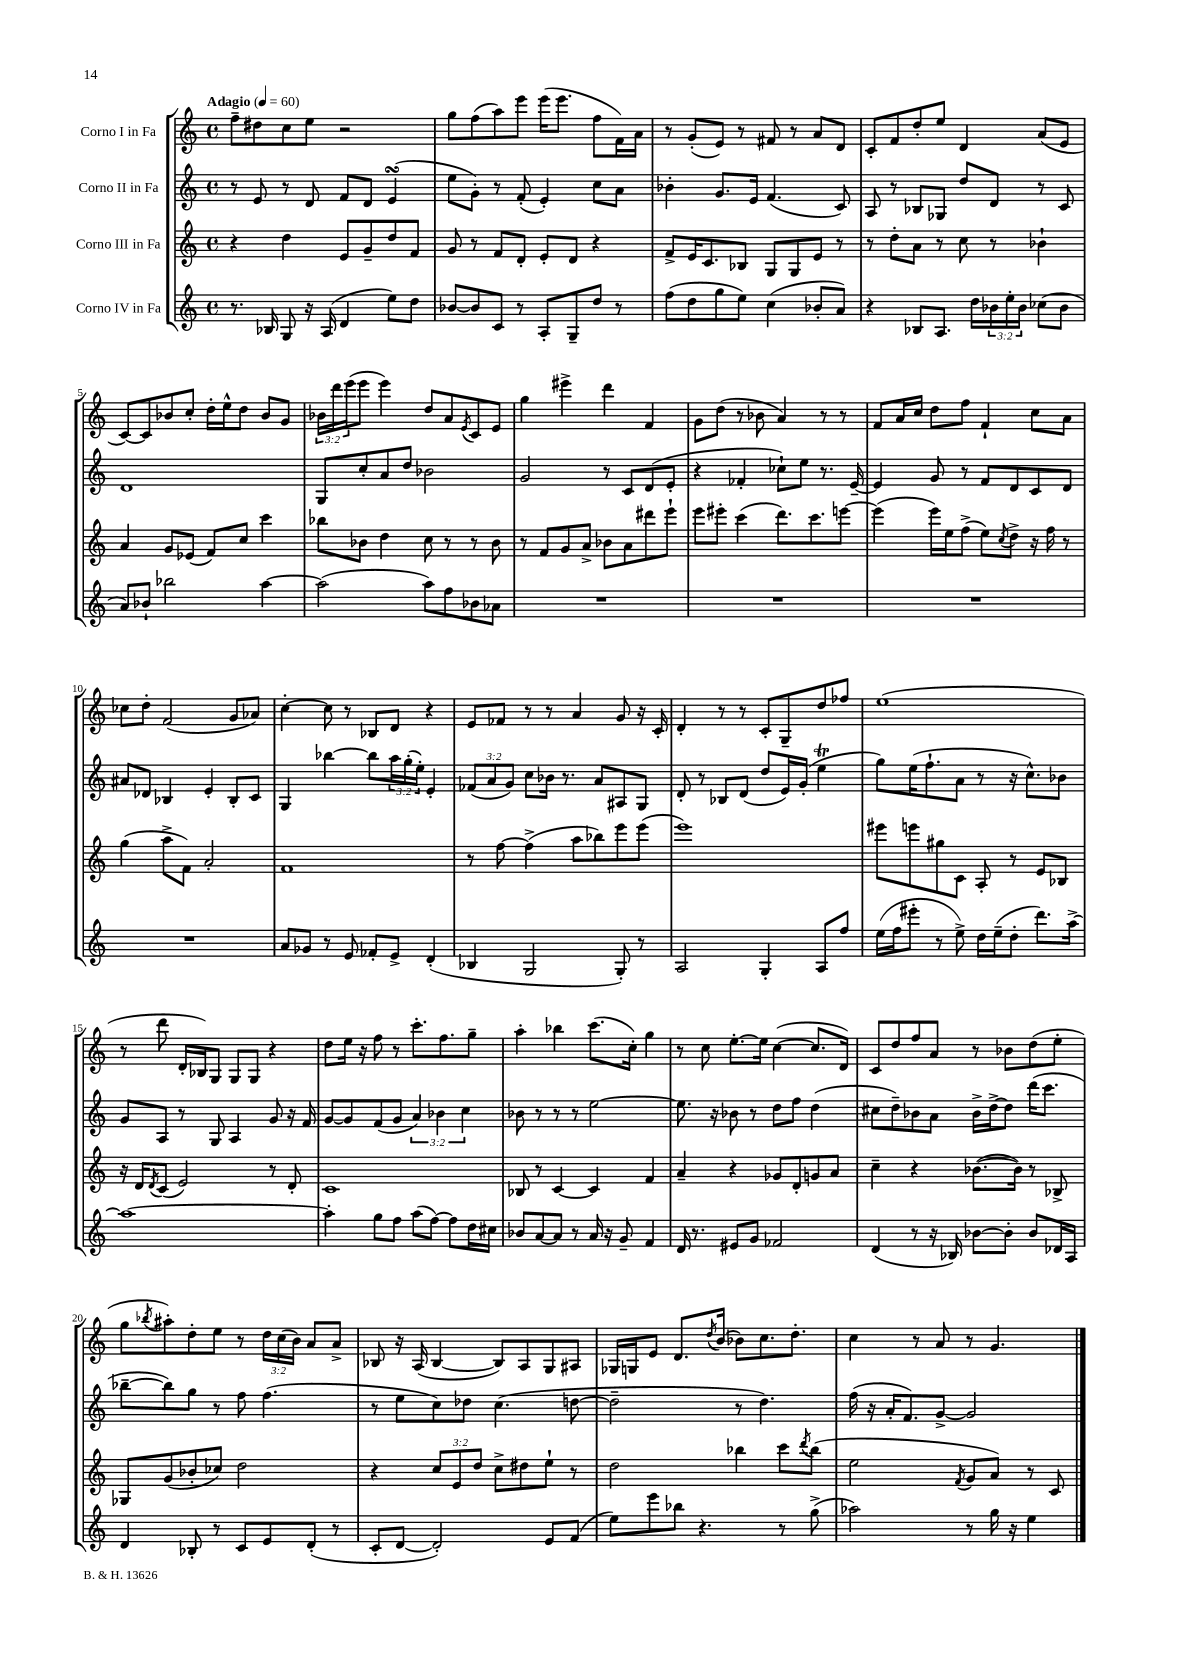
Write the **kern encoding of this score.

**kern	**kern	**kern	**kern
*part4	*part3	*part2	*part1
*staff4	*staff3	*staff2	*staff1
*I"Corno IV in Fa	*I"Corno III in Fa	*I"Corno II in Fa	*I"Corno I in Fa
*clefG2	*clefG2	*clefG2	*clefG2
*k[]	*k[]	*k[]	*k[]
*M4/4	*M4/4	*M4/4	*M4/4
*met(c)	*met(c)	*met(c)	*met(c)
*MM60	*MM60	*MM60	*MM60
=1	=1	=1	=1
!	!	!	!LO:TX:a:B:t=Adagio
8.r	4r	8r	8ff~\L
.	.	8e/	8dd#X\
16B-X/	.	.	.
8G/	4dd\	8r	8cc\
16r	.	8d/	8ee\J
(16A/	.	.	.
4d/	8e/L	8f/L	2r
.	8g~/	8d/J	.
8ee\L)	8dd/	(4esSsS/	.
8dd\J	8f/J	.	.
=2	=2	=2	=2
[8b-X/L	8g/	8ee\L	8gg\L
8b-/]	8r	8g'\J)	(8ff\
8c/J	8f/L	8r	8aa\)
8r	8d'/J	(8f'/	8eee\J
8A'/L	8e'/L	4e'/)	(16eee\KL
.	.	.	8.eee\J
8G~/	8d/J	.	.
8dd/J	4r	8cc\L	8ff\L
8r	.	8a\J	16f\L)
.	.	.	16a\JJ
=3	=3	=3	=3
(8ff\L	8f^/L	4b-X'\	8r
8dd\	16e/K	.	(8g'/L
.	8.c/	.	.
8gg\	.	8.g/L	8e/J)
8ee\J)	8B-X/J	.	8r
.	.	16e/Jk	.
(4cc\	8G/L	(4.f/	8f#X/
.	8G/	.	8r
8b-X'/L	8e/J	.	8a/L
8a/J)	8r	8c/)	8d/J
=4	=4	=4	=4
4r	8r	8A/	8c'/L
.	8dd'\L	8r	8f/
8B-X/L	8a\J	8B-X/L	8dd'/
8.A/J	8r	8G-X/J	8ee/J
.	8cc\	8dd/L	4d/
16dd\LL	.	.	.
24b-X\	8r	8d/J	.
24ee'\	.	.	.
24b-\JJ	.	.	.
(8cc-X\L	4b-X`\	8r	(8a/L
8b-\J	.	8c/	8e/J
!!LO:LB:g=z
=5	=5	=5	=5
8a/L)	4a/	1d	[8c/L)
8b-X`/J	.	.	8c/]
2bb-X\	8g/L	.	8b-X/
.	(8e-X/J	.	8cc'/J
.	8f/L)	.	16dd'\LL
.	.	.	16ee^^\J
.	8cc/J	.	8dd\J
[4aa\	4ccc\	.	8b-/L
.	.	.	8g/J
=6	=6	=6	=6
(2aa\]	8bb-X\L	8G/L	24b-X\LL
.	.	.	24ddd\
.	.	.	(24eee\J
.	8b-X\J	8cc'/	8eee\J
.	4dd\	8a/	4eee\)
.	.	8dd/J	.
8aa\L)	8cc\	2b-X\	8dd/L
8ff\	8r	.	8a/
.	.	.	8qe/
8b-X\	8r	.	8c/
8a-X\J	8b-\	.	8e/J
=7	=7	=7	=7
1r	8r	2g/	4gg\
.	8f/L	.	.
.	8g/	.	4eee#X^\
.	8a^/J	.	.
.	8b-X\L	8r	4ddd\
.	8a\	8c/L	.
.	8ddd#X\	(8d/	4f/
.	8eee`\J	8e'/J	.
=8	=8	=8	=8
1r	8eee\L	4r	8g\L
.	8eee#X'\J	.	(8dd\J
.	(4ccc\	4f-X'/	8r
.	.	.	8b-X\
.	8.ddd\L)	8cc-X`\L)	4a/)
.	.	8ee\J	.
.	8.ccc\	.	.
.	.	8.r	8r
.	[8eeen\J	.	8r
.	.	[16e~/	.
=9	=9	=9	=9
1r	(4eee\]	4e/]	8f/L
.	.	.	16a/L
.	.	.	16cc/JJ
.	16eee\LL)	8g/	8dd\L
.	16ee\J	.	.
.	(8ff^\J	8r	8ff\J
.	8ee\L)	8f/L	4f`/
.	8qcc/	.	.
.	8dd^\J	8d/	.
.	16r	8c/	8cc\L
.	16ff\	.	.
.	8r	8d/J	8a\J
!!LO:LB:g=z
=10	=10	=10	=10
1r	(4gg\	8a#X/L	8cc-X\L
.	.	8d-X/J	8dd'\J
.	8aa^\L	4B-X/	(2f/
.	8f\J)	.	.
.	2a'/	4e'/	.
.	.	8B-'/L	8g/L
.	.	8c/J	8a-X/J)
=11	=11	=11	=11
8a/L	1f	4G/	[4cc'\
8g-X/J	.	.	.
8r	.	[4bb-X\	8cc\]
8e/	.	.	8r
8f-X'/L	.	8bb-\L]	8B-X/L
8e^/J	.	24aa\L	8d/J
.	.	(24gg'\	.
.	.	24ee'\JJ)	.
(4d'/	.	4e'/	4r
=12	=12	=12	=12
4B-X/	8r	(12f-X/L	8e/L
.	.	12a/	.
.	[8ff\	.	8f-X/J
.	.	12g/J)	.
2G/	(4ff^\]	8cc\L	8r
.	.	16b-X\Jk	8r
.	.	8.r	.
.	8aa\L	.	4a/
.	8bb-X\)	8a/L	.
8G'/)	8eee\	8A#X/	8g/
8r	(8eee\J	8G/J	16r
.	.	.	16c'/
=13	=13	=13	=13
2A/	1eee)	8d'/	4d'/
.	.	8r	.
.	.	8B-X/L	8r
.	.	(8d/J	8r
4G'/	.	8dd/L	8c'/L
.	.	16e/L)	8G~/
.	.	(16g'/JJ	.
8A/L	.	4eet\	8dd/
8ff/J	.	.	8ff-X/J
=14	=14	=14	=14
(16ee\LL	8eee#X\L	8gg\L)	(1ee
16ff\J	.	.	.
8eee#X'\J	8eeen\	(16ee\K	.
.	.	8.ff`\	.
8r	8gg#X\	.	.
8ee^\)	8c\J	8a\J	.
16dd\LL	8A'/	8r	.
(16ee~\J	.	.	.
8dd'\J	8r	16r	.
.	.	8.cc^^\L)	.
8.ddd\L)	8e/L	.	.
.	8B-X/J	8b-X\J	.
[16aa^\Jk	.	.	.
!!LO:LB:g=z
=15	=15	=15	=15
1aa_	16r	8g/L	8r
.	16d/KL	.	.
.	8qd/	.	.
.	(8c/J	8A/J	8ddd\
.	2e/)	8r	16d'/LL
.	.	.	16B-X/J)
.	.	8G/	8G/J
.	.	4A/	8G/L
.	.	.	8G/J
.	8r	8g/	4r
.	8d'/	16r	.
.	.	16f/	.
=16	=16	=16	=16
4aa'\]	1c	[8g/L	8dd\L
.	.	8g/]	16ee\Jk
.	.	.	16r
8gg\L	.	(8f/	8ff\
8ff\J	.	8g/J	8r
(8aa\L	.	6a/)	8.ccc'\L
[8ff\J)	.	.	.
.	.	6b-X\	.
.	.	.	8.ff\
8ff\L]	.	.	.
.	.	6cc\	.
16dd\L	.	.	8gg~\J
16cc#X\JJ	.	.	.
=17	=17	=17	=17
8b-X/L	8B-X/	8b-X\	4aa'\
[8a/	8r	8r	.
8a/J]	[4c/	8r	4bb-X\
8r	.	8r	.
16a/	4c/]	[2ee\	(8.ccc\L
16r	.	.	.
8g~/	.	.	.
.	.	.	16cc'\Jk)
4f/	4f/	.	4gg\
=18	=18	=18	=18
16d/	4a~/	8.ee\]	8r
8.r	.	.	.
.	.	.	8cc\
.	.	16r	.
8e#X/L	4r	8b-X\	[8.ee'\L
8g/J	.	8r	.
.	.	.	16ee\Jk]
2f-X/	8g-X/L	8dd\L	([4cc\
.	8d'/	8ff\J	.
.	8gn/	(4dd\	8.cc/L]
.	8a/J	.	.
.	.	.	16d/Jk)
=19	=19	=19	=19
(4d/	4cc~\	8cc#X\L	8c/L
.	.	8dd~\)	8dd/
8r	4r	8b-X\	8ff/
16r	.	8a\J	8a/J
16B-X/)	.	.	.
[8b-X\L	([8.b-X\L	16b-^\LL	8r
.	.	[16dd^\J	.
8b-'\J]	.	8dd\J]	8b-X\L
.	16b-\Jk])	.	.
8b-/L	8r	(16ddd\KL	(8dd\
.	.	8.ccc\J	.
16d-X/L	8B-X^/	.	8ee'\J
16A/JJ	.	.	.
!!LO:LB:g=z
=20	=20	=20	=20
4d/	8G-X/L	[8bb-X~\L	8gg\L
.	.	.	8qbb-X/
.	(8g/	8bb-\])	8aa#X'\)
8B-X'/	8b-X'/	8gg\J	8dd'\
8r	8cc-X/J)	8r	8ee\J
8c/L	2dd\	8ff\	8r
8e/	.	(4.ff\	24dd\LL
.	.	.	(24cc\
.	.	.	24b\JJ)
(8d'/J	.	.	8a/L
8r	.	.	8a^/J
=21	=21	=21	=21
8c'/L	4r	8r	8B-X/
[8d/J	.	8ee\L	16r
.	.	.	(16A/
2d'/])	12cc/L	8cc\)	[4B-/
.	12e/	.	.
.	.	8dd-X\J	.
.	12dd/J	.	.
.	8cc^\L	(4.cc\	8B-/L])
.	8dd#X\	.	8A/
8e/L	8ee`\J	.	8G/
(8f/J	8r	[8ddn\	8A#X/J
=22	=22	=22	=22
8ee\L)	2dd\	2dd~\]	16G-X/LL
.	.	.	16Gn/J
8eee\	.	.	8e/J
8bb-X\J	.	.	8.d/L
4.r	.	.	.
.	.	.	8qdd/
.	.	.	(16b/Jk
.	4bb-X\	8r	8b-X\L)
.	.	4.dd\)	8.cc\
8r	8ccc\L	.	.
.	.	.	8.dd'\J
.	8qddd/	.	.
(8gg^\	(8bb-\J	.	.
=23	=23	=23	=23
2aa-X\)	2ee\	(16ff\	4cc\
.	.	16r	.
.	.	16a'/KL	.
.	.	8.f/)	.
.	.	.	8r
.	.	[8g^/J	8a/
.	8qf/	.	.
8r	8g/L	2g/]	8r
16gg\	8a/J)	.	4.g/
16r	.	.	.
4ee\	8r	.	.
.	8c/	.	.
==	==	==	==
*-	*-	*-	*-
